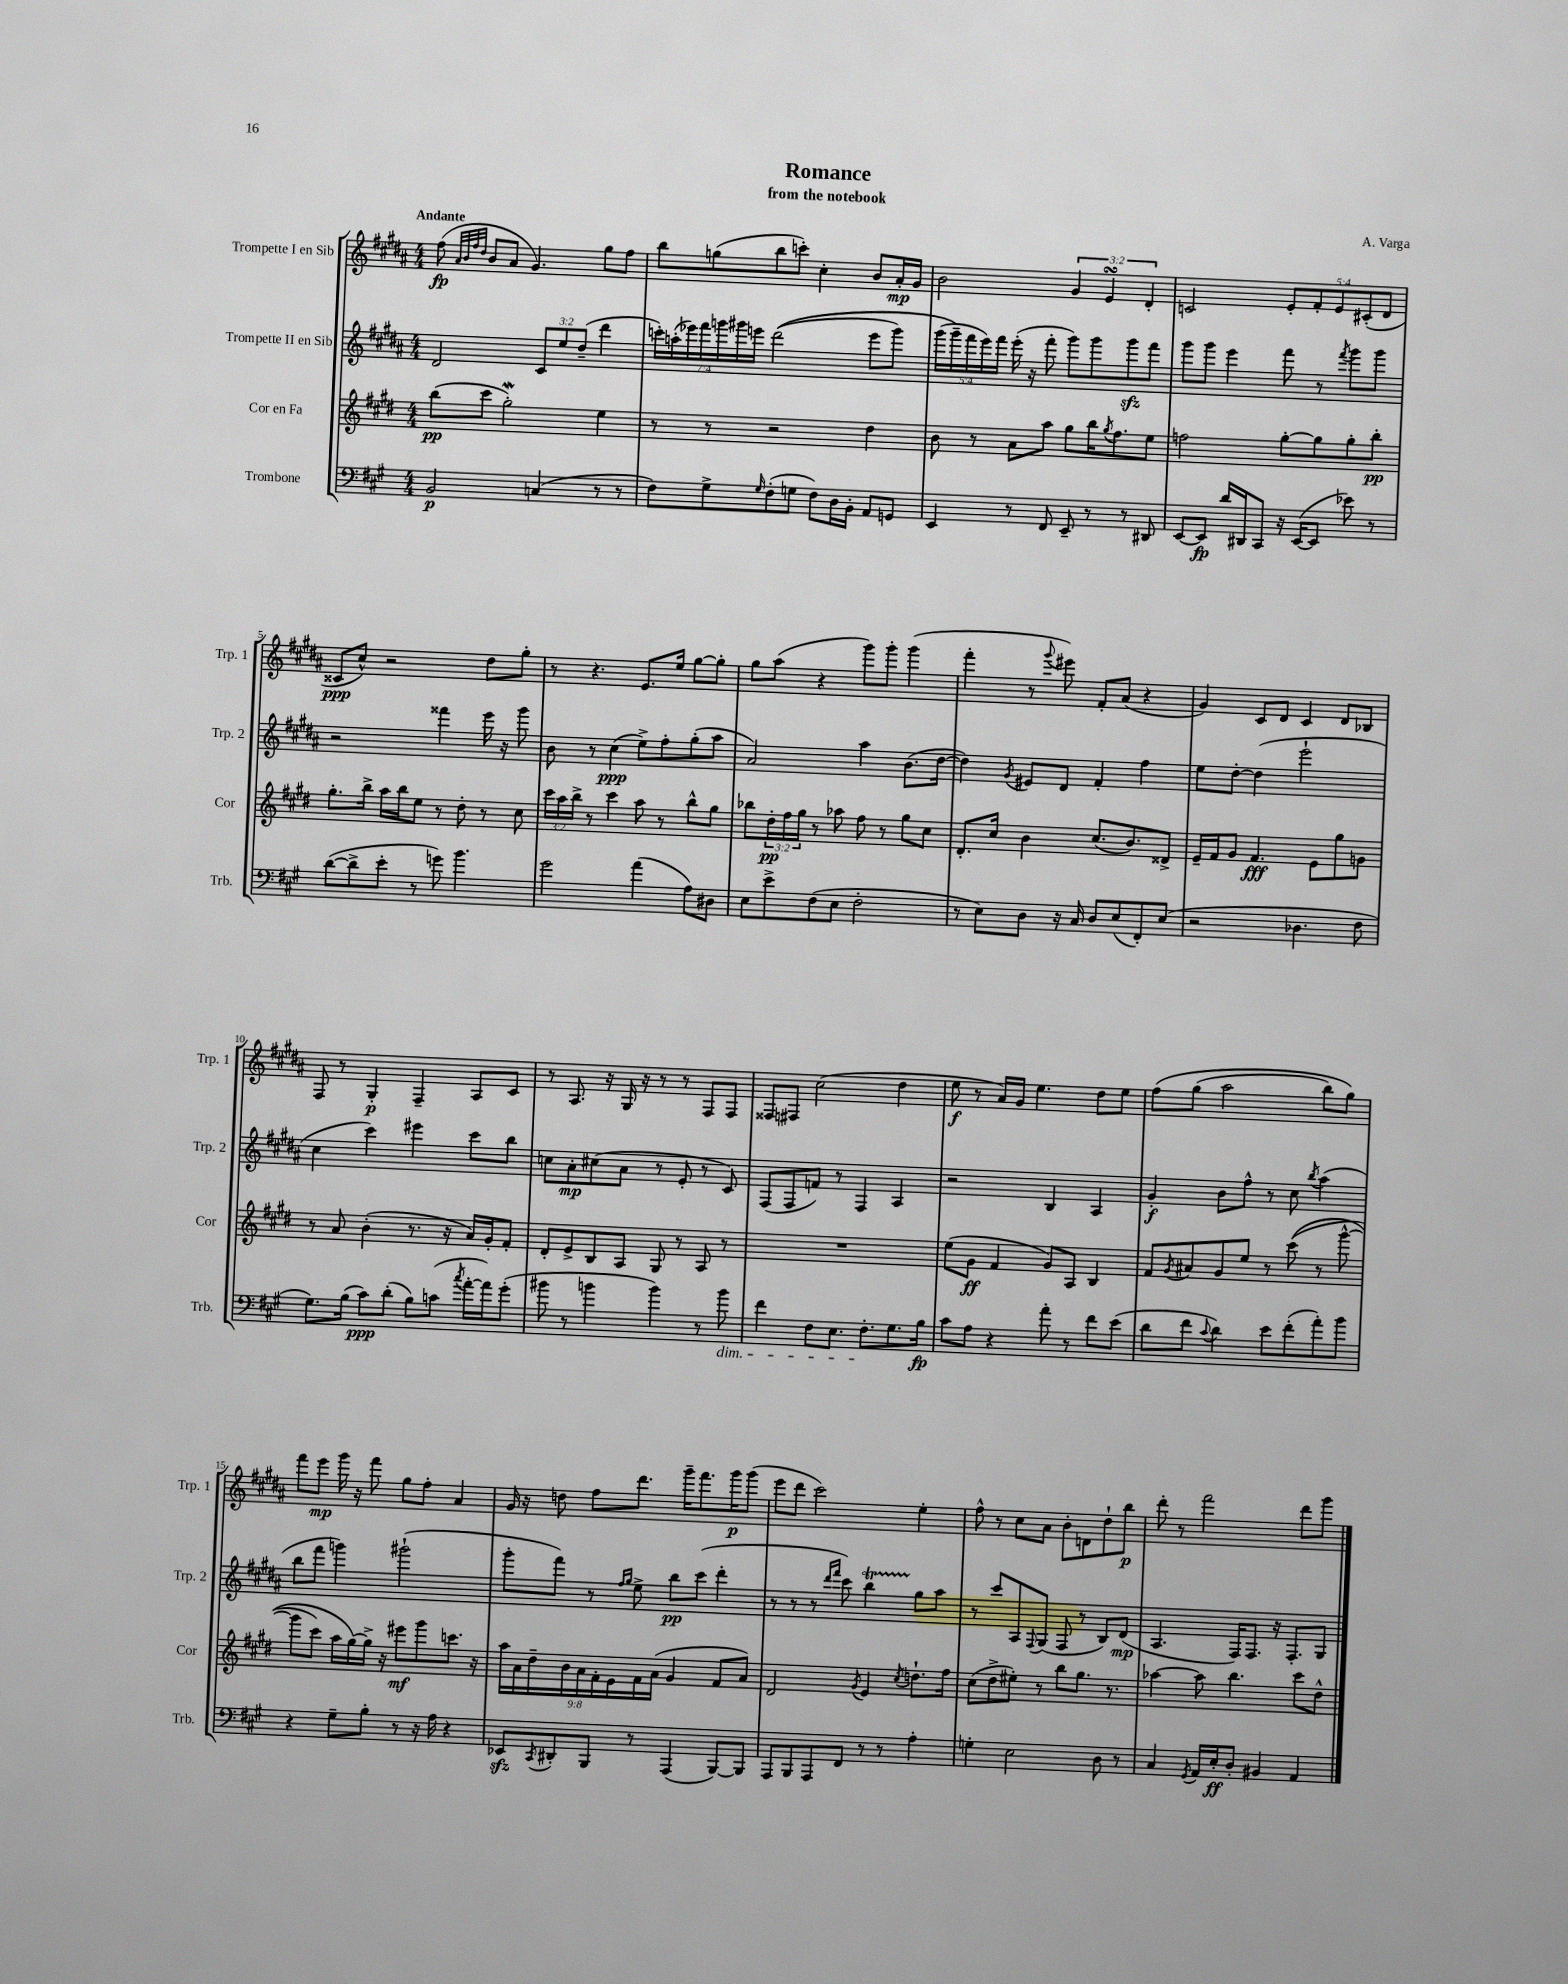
\header { title = "Romance" composer = "A. Varga" subtitle = "from the notebook" }
<<
\new StaffGroup <<
\new Staff = "s0" \with { instrumentName = "Trompette I en Sib" shortInstrumentName = "Trp. 1" } {
    \clef treble \key b \major \numericTimeSignature \time 4/4 \override Staff.TupletNumber.text = #tuplet-number::calc-fraction-text \tempo "Andante"
    fis''8\fp( \grace { ais'32 b'32 fis''32 dis''32 } b'8 ais'8 gis'4.) gis''8 fis''8 |
    b''8 g''8( b''8 c'''8-.) cis''4-. b'8 ais'16-.\mp gis'16 |
    b'2 \tuplet 3/2 { gis'4 e'4\turn dis'4-. } |
    c'2 \tuplet 5/4 { e'8-. fis'8-. e'8 cis'8-.( dis'8 } |
    cisis'8\ppp cis''8-^) r2 dis''8 gis''8-. |
    r8 r4. e'8. e''16 gis''8~ gis''8-. |
    gis''8 ais''8( r4 gis'''8) gis'''8-. gis'''4( |
    fis'''4-. r8 \appoggiatura { gis'''8 } eis'''8) fis'8-. ais'8( r4 |
    gis'4) cis'8 dis'8 cis'4 dis'8 bes8 |
    fis8 r8 gis4-.\p fis4-- ais8 cis'8 |
    r8 ais8. r16 gis16 r16 r8 r8 fis8 fis8 |
    fisis8 fis8 cis''2( dis''4 |
    e''8\f r8 ais'16) gis'16 e''4. dis''8 e''8 |
    fis''8\( gis''8( ais''2 b''8) gis''8\) |
    fis'''8 e'''8\mp gis'''16 r16 fis'''8 gis''8 fis''8-. ais'4 |
    gis'16 r16 d''8 fis''8 dis'''8. gis'''16-- fis'''8. gis'''16\p gis'''8( |
    e'''8 dis'''8 cis'''2) e''4-. |
    fis''8-^ r8 cis''8 ais'8 b'8-. d'8 dis''8-! b''8\p |
    dis'''8-. r8 fis'''2 dis'''8 gis'''8 \bar "|." |
}
\new Staff = "s1" \with { instrumentName = "Trompette II en Sib" shortInstrumentName = "Trp. 2" } {
    \clef treble \key b \major \numericTimeSignature \time 4/4 \override Staff.TupletNumber.text = #tuplet-number::calc-fraction-text
    dis'2 \tuplet 3/2 { cis'8 e''8 dis''8--( } dis'''4 |
    \tuplet 7/4 { c'''16-.) a''16-.( ees'''16) fis'''16 g'''16 gis'''16 e'''16 } dis'''2(\( e'''8 gis'''8) |
    \tuplet 5/4 { gis'''16( gis'''16--\) fis'''16 e'''16) fis'''16 } e'''16-.( r16 fis'''8-. gis'''8) gis'''8 gis'''8\sfz fis'''8 |
    gis'''8 gis'''8 e'''4 fis'''8 r8 \acciaccatura { fis'''8 } gis'''8 gis'''8 |
    r2 fisis'''4 e'''16 r16 gis'''8 |
    b'8 r8 cis''4\ppp( e''8->) fis''8-. gis''8-.( ais''8 |
    ais'2) ais''4 b'8.( dis''16~ |
    dis''4) \acciaccatura { gis'8 } eis'8 dis'8 fis'4-. fis''4 |
    e''8 dis''8~-. dis''4( e'''2-! |
    cis''4 cis'''4) eis'''4 cis'''8 b''8 |
    c''8 ais'8-.\mp cis''8( ais'8 r8 e'8-. r8 cis'8) |
    fis8( fis8 f'8) r8 fis4 ais4 |
    r2 b4 ais4 |
    gis'4-.\f b'8 fis''8-^ r8 cis''8 \acciaccatura { b''8 } ais''4( |
    b''8 fis'''8 g'''4) gis'''2-!( |
    gis'''8-. fis'''8) r8 \grace { fis''16 gis''16 } e''8-> b''8\pp cis'''8( dis'''4-. |
    r8 r8 r8 \grace { dis'''16 fis'''16 } cis'''8) b''4\startTrillSpan gis''8\stopTrillSpan ais''8 |
    r8 cis'''8 ais8 \appoggiatura { fis8 } gis8( fis8 r8 b8) dis'8\mp( |
    ais4. fis16) fis8. r16 fis8.-. gis8 \bar "|." |
}
\new Staff = "s2" \with { instrumentName = "Cor en Fa" shortInstrumentName = "Cor" } {
    \clef treble \key e \major \numericTimeSignature \time 4/4 \override Staff.TupletNumber.text = #tuplet-number::calc-fraction-text
    b''8\pp( cis'''8 gis''2-.\mordent) e''4 |
    r8 r8 r2 dis''4 |
    b'8 r8 a'8 a''8 gis''8 b''16 \acciaccatura { gis''8 } fis''8. e''8 |
    f''2 gis''8~-. gis''8 gis''8-. b''8-.\pp |
    gis''8.-. b''16-> a''16 b''16 e''8 r8 dis''8-. r8 cis''8 |
    \tuplet 3/2 { cis'''16 a''16 b''16-> } r8 cis'''4 a''8 r8 b''8-^ gis''8 |
    bes''8 \tuplet 3/2 { dis''16-.\pp fis''16 gis''16 } r8 aes''8 fis''8 r8 gis''8 cis''8 |
    dis'8.-. cis''16 b'4 cis''8.( b'8.) disis'8-> |
    e'16-- fis'16 gis'8 fis'4.\fff e'8 gis''8 g'8 |
    r8 a'8 b'4-.( r8. r16 a'16) gis'16-. fis'8-. |
    dis'8-. e'8-> b8 a8 gis8 r8 a8 r8 |
    R1 |
    e''8( gis'8\ff fis'4 gis'8) a8 b4 |
    fis'8 \acciaccatura { gis'8 } ais'8 gis'8 e''8 r8 cis'''8(\( r8 gis'''8~-^ |
    gis'''8 cis'''8) a''16 gis''16~\) gis''16-> r16 eis'''8\mf gis'''8 c'''8. r16 |
    \tuplet 9/8 { a''16 a'16 dis''16-- b'16 a'16 fis'16-. e'16 fis'16 a'16( } gis'4 fis'8 a'8) |
    dis'2 \acciaccatura { gis'8 } e'4 \acciaccatura { cis''8 } d''8.-! fis''16 |
    cis''8( dis''8-> eis''8-.) r8 b''8 gis''8. r8. |
    aes''4~ aes''8 b''4. cis'''8 dis''8-^ \bar "|." |
}
\new Staff = "s3" \with { instrumentName = "Trombone" shortInstrumentName = "Trb." } {
    \clef bass \key a \major \numericTimeSignature \time 4/4
    b,2\p c4( r8 r8 |
    fis8) gis8-> \grace { gis16 } fis8-.( g8 fis8) d16 b,16-. a,8 g,8 |
    e,4 r8 fis,8 e,8-- r8 r8 dis,8 |
    e,8~ e,8\fp d'16 dis,16 cis,8 r16 e,16~( e,8 ees'8) r8 |
    d'8~( d'8-> e'8-. r8 g'8) b'4. |
    gis'2 a'4( a8) dis8 |
    e8 e'8-> fis8( e8 fis2-. |
    r8 e8) d8 r16 cis16 d8 e8( fis,8-.) e8( |
    r2 des4. fis8 |
    gis8.) b16( cis'8\ppp) d'8-.( b8) c'8( \acciaccatura { cis''8 } a'16~-. a'16) gis'8-.( |
    bis'8 r8 b'4 b'4) r8 b'8\dim |
    fis'4 fis8 e8. fis8.-.\! gis8. b16\fp |
    cis'8 a8 r4 a'8-. r8 fis'8 e'8( |
    d'8 fis'8 \appoggiatura { cis'8 } d'4) e'8 fis'8-.( a'8-.) b'8 |
    r4 gis8-- b8-. r8 r16 a16 r4 |
    ees,8\sfz \acciaccatura { cis,8 } dis,8-. b,,8 r8 a,,4( b,,8~) b,,8 |
    a,,8 b,,8 a,,8 fis,8 r8 r8 a4-. |
    g4-. e2 d8 r8 |
    cis4 \acciaccatura { gis,8 } a,16 e16-.\ff d8-. bis,4 a,4 \bar "|." |
}
>>
>>
